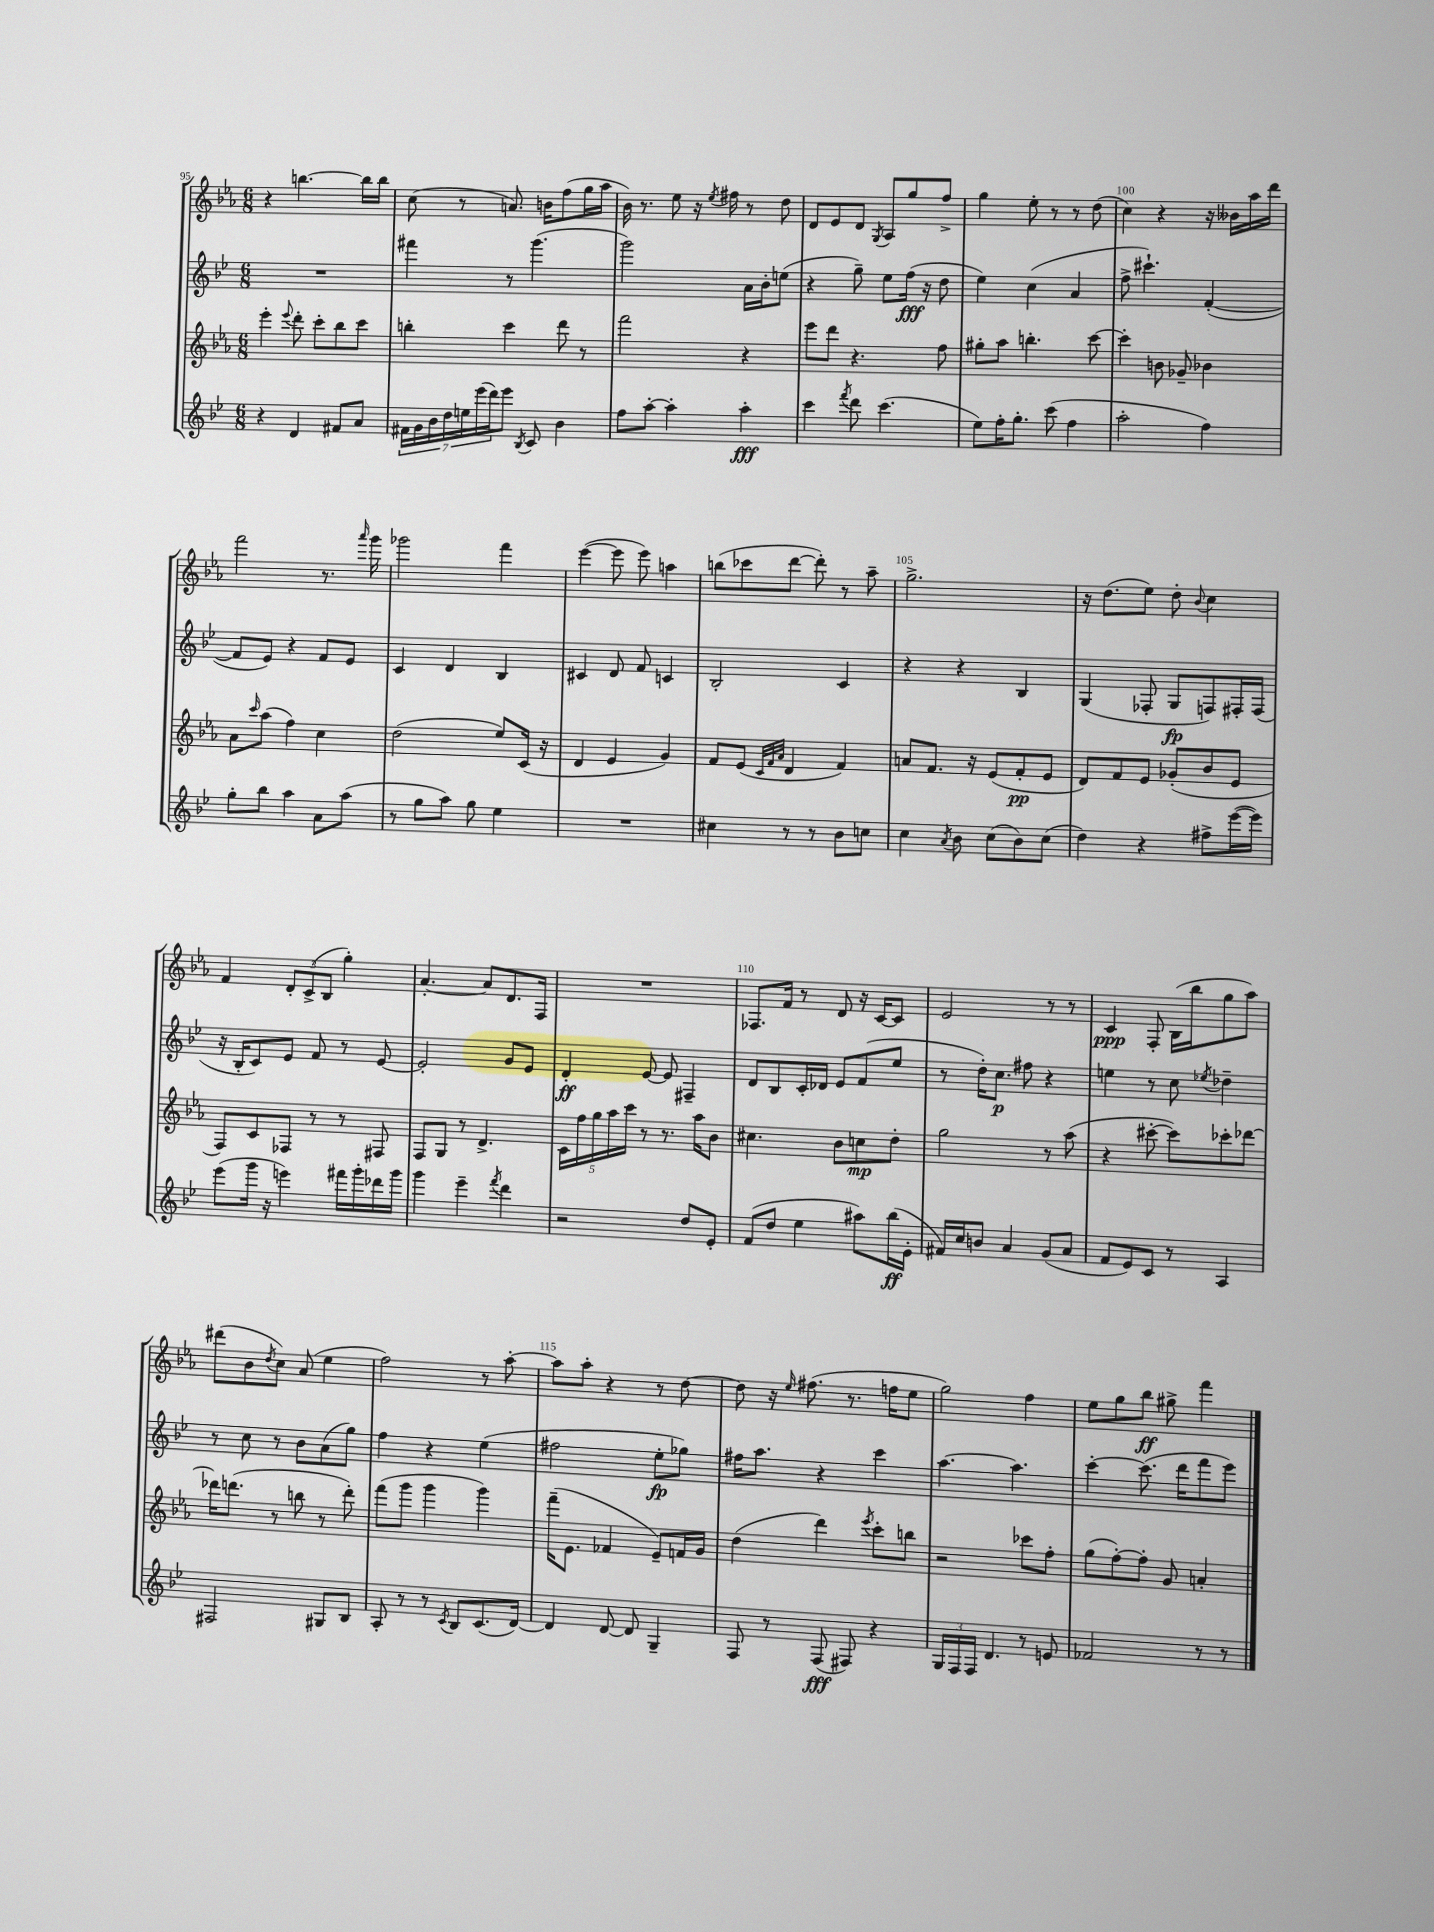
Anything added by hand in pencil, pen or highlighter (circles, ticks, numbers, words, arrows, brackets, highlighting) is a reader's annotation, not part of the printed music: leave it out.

**kern	**kern	**kern	**kern
*staff4	*staff3	*staff2	*staff1
*clefG2	*clefG2	*clefG2	*clefG2
*k[b-e-]	*k[b-e-a-]	*k[b-e-]	*k[b-e-a-]
*M6/8	*M6/8	*M6/8	*M6/8
4r	4eee-'\	2.r	4r
.	8qqeee-/	.	.
4d/	8ddd'\	.	[4.bb\
.	8ccc'\L	.	.
8f#/L	8bb-\	.	.
8a/J	8ccc\J	.	16bb\]LL
.	.	.	16bb\JJ
=	=	=	=
28f#\LL	4bb'\	4fff#\	(8cc\
28g\	.	.	.
28b-\	.	.	.
28dd\	.	.	.
.	.	.	8r
28ee\	.	.	.
(28eee-\	.	.	.
28ddd\J)	.	.	.
8eee-\J	4ccc\	8r	8.a/)
8qB-/	.	.	.
8c/	.	(4.ggg\	.
.	.	.	16b\LK
4b-\	8ddd\	.	(8ff\
.	8r	.	16gg\L
.	.	.	16aa-\JJ
=	=	=	=
8ff\L	2fff\	2ggg\)	16b-\)
.	.	.	8.r
[8aa'\J	.	.	.
4aa'\]	.	.	8ee-\
.	.	.	16r
.	.	.	8qee-/
.	.	.	16ff#\
4aa'\	4r	16a\LL	8r
.	.	16b-'\J	.
.	.	(8ee\J	8dd\
=	=	=	=
4ccc\	8eee-\L	4r	8d/L
.	8ddd\J	.	8e-/
8qfff/	.	.	.
8ddd\	4.r	8gg~\)	8d/J
.	.	.	8qG/
(4.ccc\	.	8ee-\L	8A-/L
.	.	(16ff\Jk	8gg/
.	.	16r	.
.	8ff\	8dd\	8ff^/J
=	=	=	=
8ee-\L)	8gg#'\L	4ee-\)	4gg\
16ff'\K	8aa-\J	.	.
8.gg'\J	.	.	.
.	4.bb'\	(4cc\	8ee-'\
(8ccc\	.	.	8r
4ff\	.	4a/	8r
.	[8ccc\	.	(8dd\
=	=	=	=
2aa'\	4ccc'\]	8ff^\	4cc\)
.	.	4.ccc#`\)	.
.	8b\	.	4r
.	8g-~/	.	.
4ff\)	4b-\	([4f'/	16r
.	.	.	16b--\LL
.	.	.	16aa-\
.	.	.	16ddd\JJ
=	=	=	=
8gg'\L	8a-\L	8f/]L	2fff\
.	16qqccc/	.	.
8bb-\J	(8aa-\J	8e-/J)	.
4aa\	4ff\)	4r	.
8a\L	4cc\	8f/L	8.r
(8aa\J	.	8e-/J	.
.	.	.	16qqaaa-/
.	.	.	16ggg\
=	=	=	=
8r	(2dd\	4c/	2ggg-\
8gg\L	.	.	.
8aa\J)	.	4d/	.
8gg\	.	.	.
4ee-\	8ee-/L)	4B-/	4fff\
.	(16c/Jk	.	.
.	16r	.	.
=	=	=	=
2.r	4d/	4c#/	([4eee-\
.	4e-/	8d/	8eee-\]
.	.	8f/	8eee-\)
.	4g/)	4c/	4aa\
=	=	=	=
4cc#\	8f/L	2B-'/	(8bb\L
.	(8e-/J	.	8ccc-\
.	32qqc/LLL	.	.
.	32qqf/	.	.
.	32qqa-/JJJ	.	.
8r	4d/	.	[8ddd\J
8r	.	.	8ddd'\])
8b-\L	4f/)	4c/	8r
8cc\J	.	.	8aa-~\
=	=	=	=
4cc\	8a/L	4r	2.gg^\
.	8.f/J	.	.
8qa/	.	.	.
8b-\	.	4r	.
.	16r	.	.
(8cc\L	(8e-/L	.	.
8b-\)	8f'/	4B-/	.
(8cc\J	8e-/J	.	.
=	=	=	=
4dd\)	8d/L)	(4G/	16r
.	.	.	(8.dd\L
.	8f/	.	.
4r	8e-/J	8F-'/	8ee-\J)
.	(8g-'/L	8G/L	8dd'\
.	.	.	8qqb-/
8ff#^\L	8b-/	8F/)	4cc\
([16eee-\L	8e-/J	16F#'/L	.
16eee-\]JJ)	.	(16F#/JJ	.
=	=	=	=
(8eee-\L	8F/L)	16r	4f/
.	.	16B-'/LK	.
16ggg\Jk	8c/	8c/)	.
16r	.	.	.
4eee\)	8F-/J	8e-/J	12d'/L
.	.	.	(12c^/
.	8r	8f/	.
.	.	.	12B-/J
16fff#\LL	8r	8r	4gg'\)
16ggg'\	.	.	.
16ddd-\	8F#/	[8e-/	.
16ggg\JJ	.	.	.
=	=	=	=
4ggg\	8F/L	2e-'/]	[4.a-'/
.	8G/J	.	.
4eee-~\	8r	.	.
.	4.d^/	.	8a-/]L
8qfff/	.	.	.
4ddd\	.	8g/L	8.d/
.	.	8e-/J	.
.	.	.	16F/Jk
=	=	=	=
2r	20c\LL	4d'/	2.r
.	20ff\	.	.
.	20gg\	.	.
.	20aa-\	.	.
.	20ccc\JJ	.	.
.	8r	[8e-/	.
.	8.r	8e-/]	.
8dd/L	.	4F#~/	.
.	16aa-\LK	.	.
8e-'/J	8b-\J	.	.
=	=	=	=
(8f/L	4.cc#\	8d/L	8.F-/L
8dd/J	.	8B-/	.
.	.	.	16f/Jk
4ee-\	.	16c'/L	8r
.	.	16d-/JJ	.
.	8b-\L	8e-/L	8d/
8aa#\L)	8cc\	(8f/	16r
.	.	.	[16c/LK
(16bb-\L	8dd'\J	8ee-/J	8c/]J
16e-'\JJ	.	.	.
=	=	=	=
16f#/LL)	2gg\	8r	2e-/
16cc/J	.	.	.
8b/J	.	16dd'\LK)	.
.	.	8.cc\J	.
4a/	.	.	.
.	.	8ff#\	.
(8g/L	8r	4r	8r
8a/J	(8aa-\	.	8r
=	=	=	=
8f/L	4r	4ee\	4c/
8e-/)	.	.	.
8c/J	[8ccc#'\	8r	8F'/
8r	8ccc#\]L)	8cc\	(16B-\LL
.	.	.	16bb-\J
.	.	8qee-/	.
4A/	8ccc-'\	4dd-~\	8gg\
.	[8ddd-\J	.	8aa-\J)
=	=	=	=
2F#/	16ddd-\]LK	8r	(8ddd#\L
.	(8.ddd\J	.	.
.	.	8cc\	8b-\
.	.	.	8qdd/
.	8r	8r	8cc\J)
.	8bb\	8b-\L	(8a-/
8G#/L	8r	(8a\	4ee-\
8B-/J	8ddd'\)	8gg\J)	.
=	=	=	=
8A'/	(8fff\L	4ff\	2ff\)
8r	8ggg\J	.	.
8r	4ggg\	4r	.
8qc/	.	.	.
8B-/L	.	.	.
(8.c/	4ggg\)	(4ee-\	8r
.	.	.	[8aa-'\
[16d/Jk)	.	.	.
=	=	=	=
4d/]	(16fff~\LK	2ff#\	8aa-\]L
.	8.e-\J	.	.
.	.	.	8aa-'\J
[8d/	4f-/	.	4r
8d/]	.	.	.
4G~/	8e-~/L)	8ee-'\L	8r
.	16f/L	8gg-\J)	[8dd\
.	16g/JJ	.	.
=	=	=	=
8F/	(4dd\	16ff#\LK	8dd\]
.	.	8.aa\J	.
8r	.	.	16r
.	.	.	16qqee-/
.	.	.	(8.ff#\
(8F/	4ddd\)	4r	.
8F#/)	.	.	8.r
.	8qeee-/	.	.
4r	8ccc'\L	4ccc\	.
.	.	.	16ff\LK
.	8bb\J	.	8ee-\J
=	=	=	=
24G/LL	2r	[4.aa\	2gg\)
24F/	.	.	.
24F/JJ	.	.	.
4.d/	.	.	.
.	.	4.aa\]	.
8r	8ccc-\L	.	4ff\
8e/	8ff'\J	.	.
=	=	=	=
2f-/	(8gg\L	[4ccc'\	8ee-\L
.	[8ff'\)	.	8gg\
.	8ff'\]J	(8.ccc\]	8bb-\J
.	8g/	.	8gg#^\
.	.	16ddd\LK	.
8r	4a'/	8fff\	4fff\
8r	.	8eee-\J)	.
==	==	==	==
*-	*-	*-	*-
